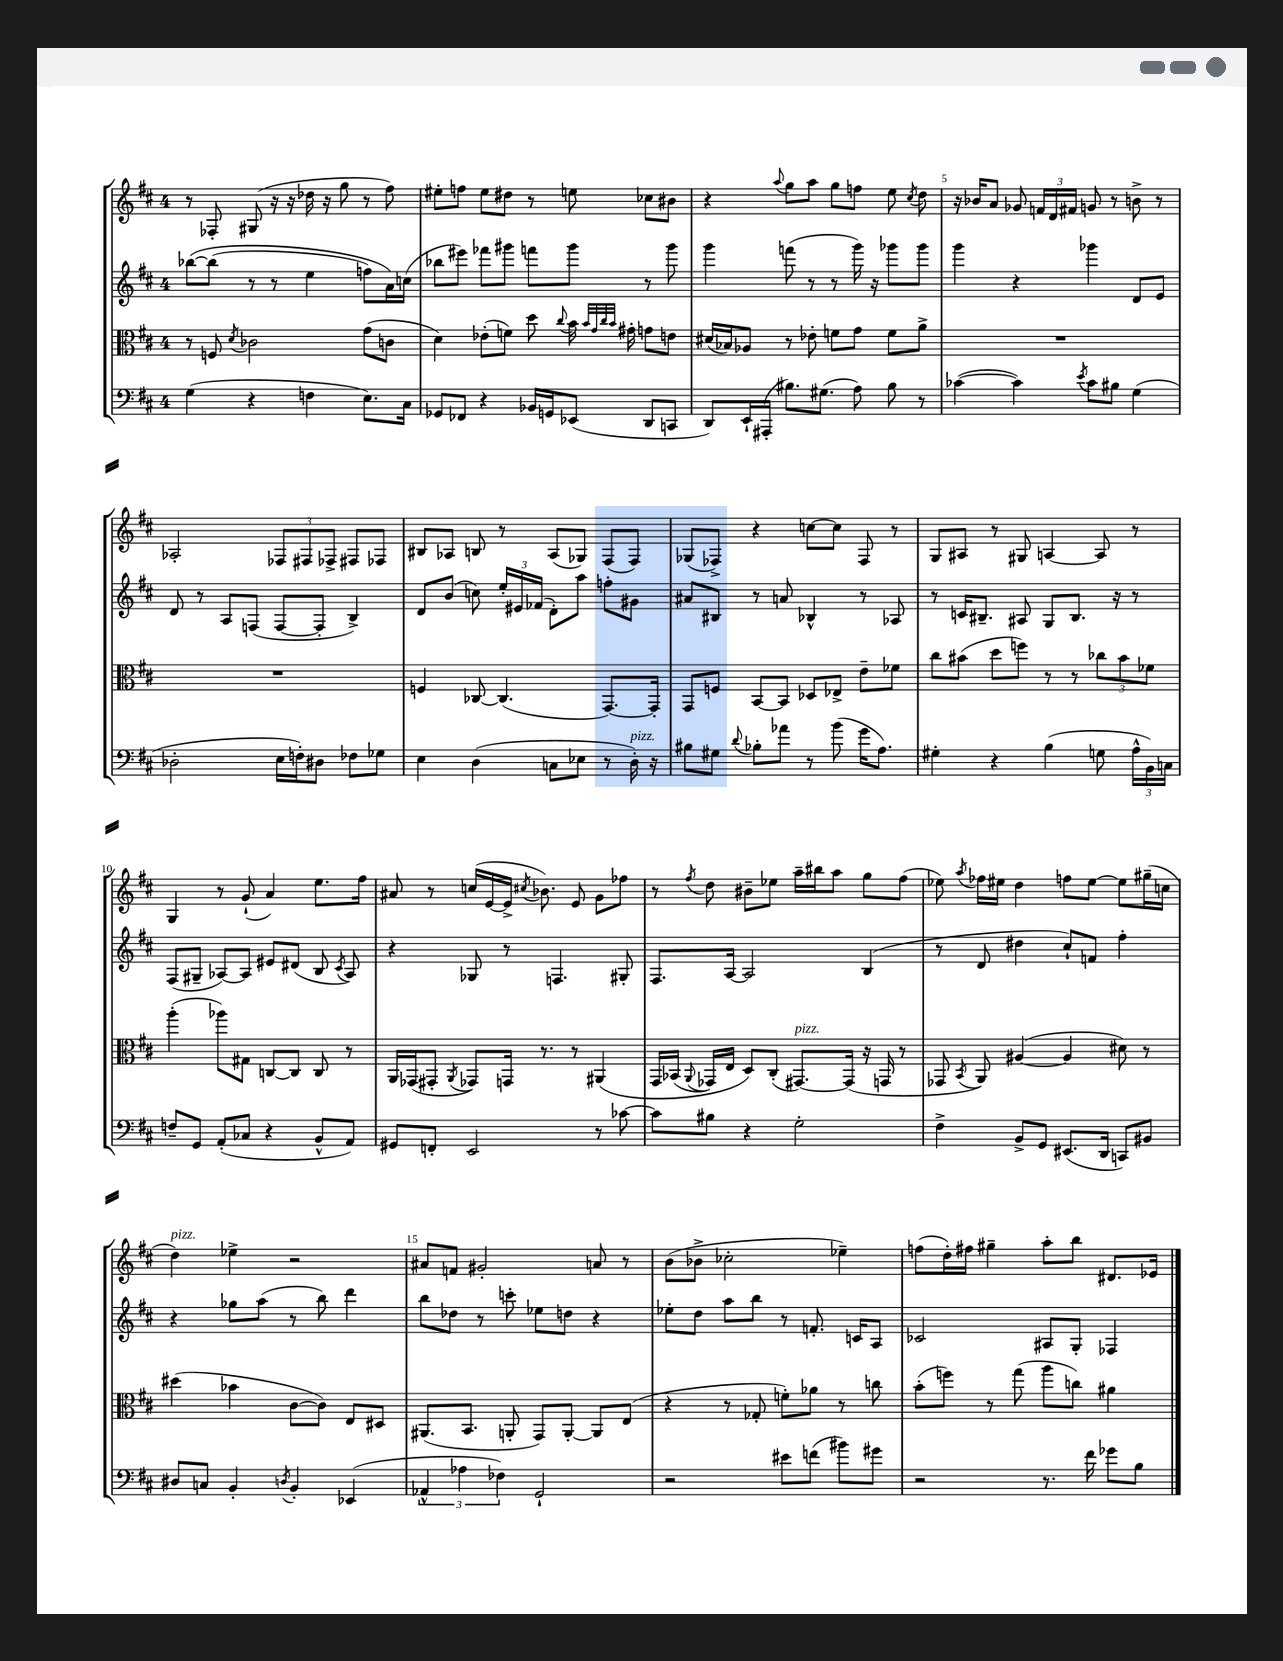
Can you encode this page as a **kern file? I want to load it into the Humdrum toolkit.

**kern	**kern	**kern	**kern
*staff4	*staff3	*staff2	*staff1
*clefF4	*clefC3	*clefG2	*clefG2
*k[f#c#]	*k[f#c#]	*k[f#c#]	*k[f#c#]
*M4/4	*M4/4	*M4/4	*M4/4
(4G	8r	&([8bb-	8r
.	8F	(8bb-]	8F-'
.	8qd	.	.
4r	2c-	8r	(8G#
.	.	8r	16r
.	.	.	16r
4F	.	4ee	16dd-
.	.	.	16r
.	.	.	8gg
8.E)	(8g	8ff)	8r
.	8c	16a&)	8ff#)
16C#	.	(16cc	.
=	=	=	=
8GG-	4d)	8bb-	8ee#'
8FF-	.	8eee#)	8ff
4r	(8e-'	8fff-	8ee#
.	8f)	8ggg#	8dd#
16BB-	8dd	8fff	8r
16GG	.	.	.
.	8qqcc#	.	.
(8EE-	16b	8ggg#	8ee
.	32qqb	.	.
.	32qqg	.	.
.	32qqcc#	.	.
.	32qqb	.	.
.	16g#'	.	.
8DD	8g	8r	8cc-
8CC	8e	8ggg#	8b#
=	=	=	=
8DD)	(16d#	4ggg	4r
.	16B-)	.	.
16EE`	8A-	.	.
(16AAA#'	.	.	.
.	.	.	8qqaa
8.B#)	8r	(8fff	8gg
.	8e-'	8r	8aa
(8.G#	.	.	.
.	8f	8r	8gg
8A)	8g	16ggg)	8ff
.	.	16r	.
8B#	8f	8ggg-	8ee
.	.	.	8qcc#
8r	8a^	8ggg-	8dd
=	=	=	=
([4c-	1r	4ggg	16r
.	.	.	16b-
.	.	.	8a
4c-])	.	4r	8g-
.	.	.	24f
.	.	.	24d
.	.	.	24f#
8qe	.	.	.
8c-	.	4ggg-	8g
8B#	.	.	8r
(4G	.	8d	8b^
.	.	8e	8r
=	=	=	=
2D-'	1r	8d	2A-'
.	.	8r	.
.	.	8A	.
.	.	(8F	.
16E	.	[8F	12F-
16F')	.	.	.
.	.	.	12F#
8D#	.	8F']	.
.	.	.	12F-^
8F-	.	4B^)	8F#
8G-	.	.	8F-
=	=	=	=
4E	4F	8d	8B#
.	.	(8b	8A-
(4D	[8C-	8cc)	8B
.	(4.C-]	24ee'	8r
.	.	24e#	.
.	.	(24f-	.
8C	.	8d')	(8A-
8E-	.	8aa	8G-)
8r	[8.GG)	8ff'	(8F#
16D')	.	8g#	8F#)
16r	16GG']	.	.
=	=	=	=
8B#	8GG	8a#	(8G-
8G#	8F	8B#	8F-^)
8qqd	.	.	.
8B-'	[8BB	8r	4r
8a-	8BB]	8a	.
8r	8D-	4B-^^	[8cc
(8b	8E-^	.	8cc]
16g	8e~	8r	8F-
8.A)	.	.	.
.	8f-	8A-	8r
=	=	=	=
4G#'	8cc#	8r	8G
.	(8b#	16c	8A#
.	.	8.B#~	.
4r	8dd	.	8r
.	8ff)	8A#	8G#
(4B	8r	8G	[4A
.	8r	8.B#	.
8G	12cc-	.	8A]
.	.	16r	.
.	12b#	.	.
24A^^	.	8r	8r
24BB)	12f-	.	.
24C	.	.	.
=	=	=	=
8F~	(4aa'	(8F#	4G
8GG	.	8G#~	.
(8AA'	8aa-)	[8A-)	8r
8C-	8G#	8A-]	(8g`
4r	[8C	8e#	4a)
.	8C]	(8d#	.
8BB^^	8C	8B	8.ee
.	.	8qc#	.
8AA)	8r	8A-)	.
.	.	.	16ff#
=	=	=	=
8GG#	16AA	4r	8a#
.	(16GG-	.	.
8FF'	8GG#'	.	8r
.	8qAA	.	.
2EE	8GG-)	8G-	(16cc
.	.	.	[16e
.	16GG	8r	16e^]
.	.	.	8qcc#
.	8.r	.	8.b-)
.	.	4.F	.
.	8r	.	8e
8r	&(4AA#	.	8g
[8c-	.	8G#'	8ff-
=	=	=	=
8c-]	16GG	8.F#	8r
.	(16BB-	.	.
.	8qqAA	.	8qff#
8B#	16GG-)	.	8dd
.	16E	[16A	.
4r	8D&)	2A]	8b#~
.	(8C#'	.	8ee-
2G'	[8.GG#)	.	16aa~
.	.	.	16bb#
.	.	.	8aa
.	(16GG#]	.	.
.	16r	(4B	8gg
.	16GG	.	.
.	8r	.	(8ff#
=	=	=	=
4F#^	8GG-	8r	8ee-)
.	8qBB	.	8qaa
.	8AA)	8d	16ff-
.	.	.	16ee#
8BB^	([4A#	4dd#	4dd
8GG	.	.	.
(8.EE#	4A#]	8cc#`)	8ff
.	.	8f	[8ee#
16DD	.	.	.
8CC)	8d#)	4ff#'	8ee#]
8BB#	8r	.	(16gg#~
.	.	.	16cc
=	=	=	=
8D#	(4dd#	4r	4dd)
8C	.	.	.
4BB'	4b-	8gg-	4ee-^
.	.	(8aa	.
8qD	.	.	.
4BB'	[8c#	8r	2r
.	8c#])	8bb)	.
(4EE-	8E	4ddd	.
.	8D#	.	.
=	=	=	=
6AA-^^	(8.AA#	8bb	8a#
.	.	8dd-	8f
6A-	.	.	.
.	8.BB	.	.
.	.	8r	2g#'
6F-)	.	.	.
.	8AA'	8ccc'	.
2GG`	8GG)	8ee-	.
.	[8AA'	8dd	.
.	8AA]	4r	8a
.	(8E	.	8r
=	=	=	=
2r	4r	8ee-'	(8b
.	.	8dd	8b-^
.	8r	8aa	2cc-'
.	8G-'	8bb	.
8e#	8f')	8r	.
(8f	8a-	8.f'	.
8b#)	8r	.	4ee-~)
.	.	16c	.
8g#	8cc	8A	.
=	=	=	=
2r	(8b'	2c-	(8ff
.	8ff)	.	16dd')
.	.	.	16ff#
.	8r	.	4gg#~
.	(8gg	.	.
8.r	8aa	8A#	8aa'
.	8cc)	8G'	8bb
16f#	.	.	.
8g-	4a#	4F-	8.d#
8B	.	.	.
.	.	.	16e-
==	==	==	==
*-	*-	*-	*-
